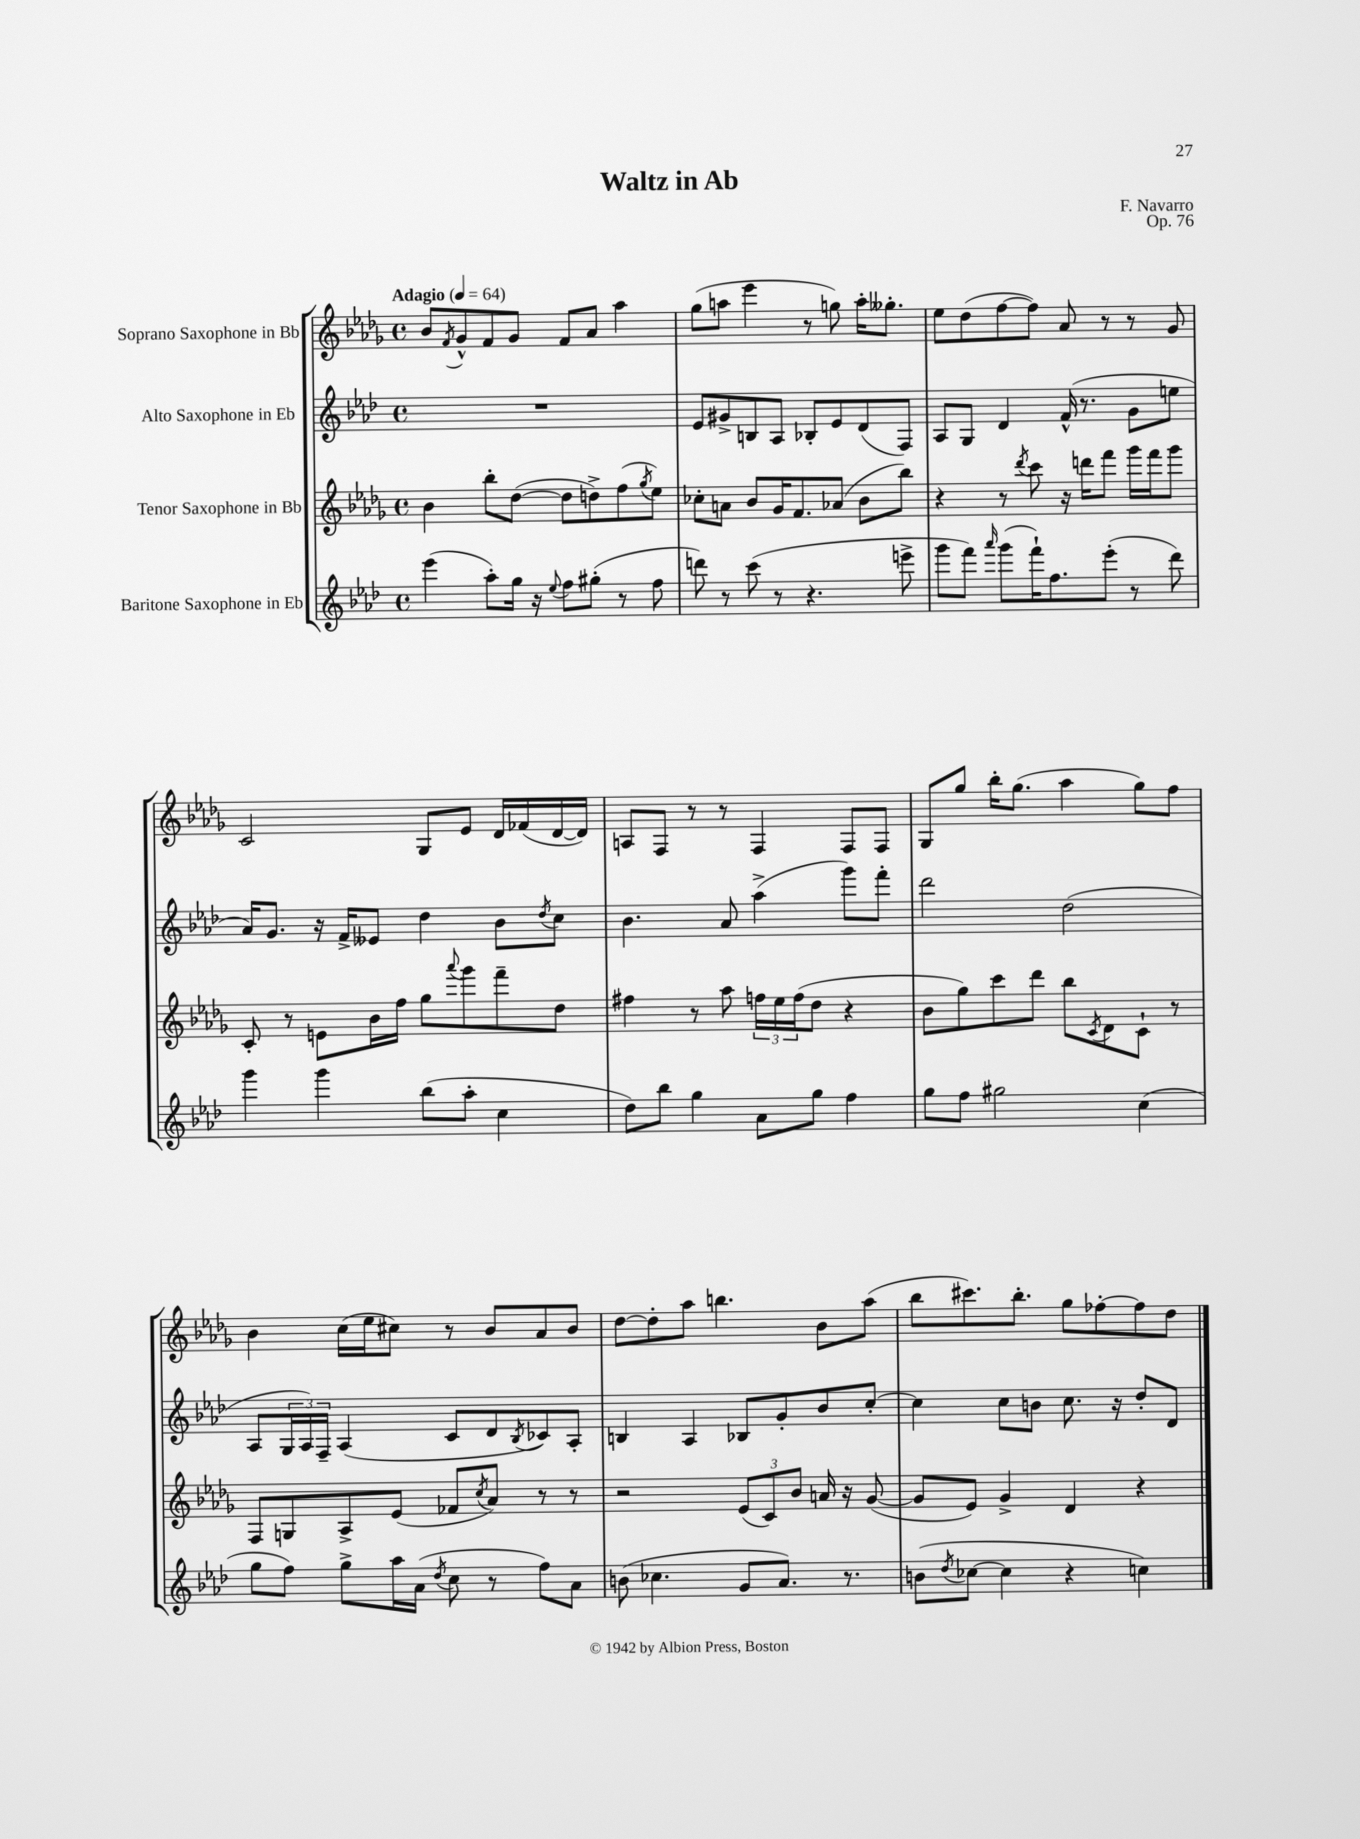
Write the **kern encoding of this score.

**kern	**kern	**kern	**kern
*part4	*part3	*part2	*part1
*staff4	*staff3	*staff2	*staff1
*I"Baritone Saxophone in Eb	*I"Tenor Saxophone in Bb	*I"Alto Saxophone in Eb	*I"Soprano Saxophone in Bb
*clefG2	*clefG2	*clefG2	*clefG2
*k[b-e-a-d-]	*k[b-e-a-d-g-]	*k[b-e-a-d-]	*k[b-e-a-d-g-]
*M4/4	*M4/4	*M4/4	*M4/4
*met(c)	*met(c)	*met(c)	*met(c)
*MM64	*MM64	*MM64	*MM64
=1	=1	=1	=1
!	!	!	!LO:TX:a:B:t=Adagio
(4eee-\	4b-\	1r	8b-/L
.	.	.	8qf/
.	.	.	8g-^^/
8aa-'\L)	8bb-'\L	.	8f/
16gg\Jk	([8dd-\J	.	8g-/J
16r	.	.	.
8qqee-/	.	.	.
8ff\L	8dd-\L]	.	8f/L
(8gg#X'\J	8ddn^\)	.	8a-/J
8r	(8ff\	.	4aa-\
.	8qgg-/	.	.
8ff\	8ee-\J)	.	.
=2	=2	=2	=2
8dddn\)	8cc-X'\L	8e-/L	(8gg-\L
8r	8an\J	8g#X^/	8aan\J
(8ccc\	8b-/L	8Bn/	4eee-\
8r	16g-/K	8A-/J	.
.	8.f/	.	.
4.r	.	8B-X'/L	8r
.	(8a-X/J	8e-/	8ggn\)
.	8b-\L	(8d-/	16aa'\KL
.	.	.	8.gg--X'\J
8eeen^\	8bb-\J)	8F/J)	.
=3	=3	=3	=3
8ggg\L	4r	8A-/L	8ee-\L
8fff\J)	.	8G/J	(8dd-\
16qqaaa-/	.	.	.
(8ggg\L	8r	4d-/	[8ff\
.	8qddd-/	.	.
16fff`\K)	8ccc\	.	8ff\J])
8.ff\	.	.	.
.	16r	(16f^^/	8a-/
.	16dddn\KL	8.r	.
(8eee-'\J	8fff\J	.	8r
8r	16ggg-\LL	8g\L	8r
.	16fff\J	.	.
8ddd-\)	8ggg-\J	8een\J	8g-/
!!LO:LB:g=z
=4	=4	=4	=4
4ggg\	8c'/	16a-/KL)	2c/
.	.	8.g/J	.
.	8r	.	.
4ggg\	8en\L	16r	.
.	.	16f^/KL	.
.	16b-\L	8e--X/J	.
.	16ff\JJ	.	.
(8bb-\L	8gg-\L	4dd-\	8G-/L
.	8qqaaa-/	.	.
8aa-'\J	8ggg-\	.	8e-/J
4cc\	8fff~\	8b-\L	16d-/LL
.	.	.	(16f-X/
.	.	8qdd-/	.
.	8dd-\J	8cc\J	[16d-/
.	.	.	16d-/JJ])
=5	=5	=5	=5
8dd-\L)	4ff#X\	4.b-\	8An/L
8bb-\J	.	.	8F/J
4gg\	8r	.	8r
.	8aa-\	8a-/	8r
8a-\L	24ffn\LL	(4aa-^\	4F/
.	24ee-\	.	.
.	(24ff\J	.	.
8gg\J	8dd-\J	.	.
4ff\	4r	8ggg\L)	8F/L
.	.	8fff'\J	8F/J
=6	=6	=6	=6
8gg\L	8b-\L	2ddd-\	8G-/L
8ff\J	8gg-\)	.	8gg-/J
2gg#X\	8ccc\	.	16bb-'\KL
.	.	.	(8.gg-\J
.	8ddd-\J	.	.
.	8bb-\L	(2dd-\	4aa-\
.	8qc/	.	.
.	8d-\	.	.
(4cc\	8c`\J	.	8gg-\L)
.	8r	.	8ff\J
!!LO:LB:g=z
=7	=7	=7	=7
8gg\L	8F/L	8A-/L	4b-\
8ff\J)	8Gn/	24G/L	.
.	.	24A-/)	.
.	.	24F~/JJ	.
8gg^\L	8A-^/	(4A-/	(16cc\LL
.	.	.	16ee-\J
16aa-\L	(8e-/J	.	8cc#X\J)
(16a-\JJ	.	.	.
8qdd-/	.	.	.
8cc\	8f-X/L	8c/L	8r
.	8qcc/	.	.
8r	8a-/J)	8d-/	8b-/L
.	.	8qB-/	.
8ff\L)	8r	8c-X/)	8a-/
8a-\J	8r	8A-'/J	8b-/J
=8	=8	=8	=8
(8bn\	2r	4Bn/	[8dd-\L
4.cc-X\	.	.	8dd-'\]
.	.	4A-/	8aa-\J
.	.	.	4.bbn\
8g/L	(12e-/L	8B-X/L	.
.	12c/)	.	.
8.a-/J)	.	8g'/	.
.	12b-/J	.	.
.	16an/	8b-/	8b-\L
8.r	16r	.	.
.	([8g-/	[8cc'/J	(8aa-\J
=9	=9	=9	=9
(8bn\L	8g-/L]	4cc\]	8bb-\L
8qdd-/	.	.	.
[8cc-X\J	8e-/J)	.	8.ccc#X\)
4cc-\]	4g-^/	8cc\L	.
.	.	.	8.bb-'\J
.	.	8bn\J	.
4r	4d-/	8.cc\	8gg-\L
.	.	.	[8ff-X'\
.	.	16r	.
4ccn\)	4r	8dd-'/L	8ff-\]
.	.	8d-/J	8dd-\J
==	==	==	==
*-	*-	*-	*-
